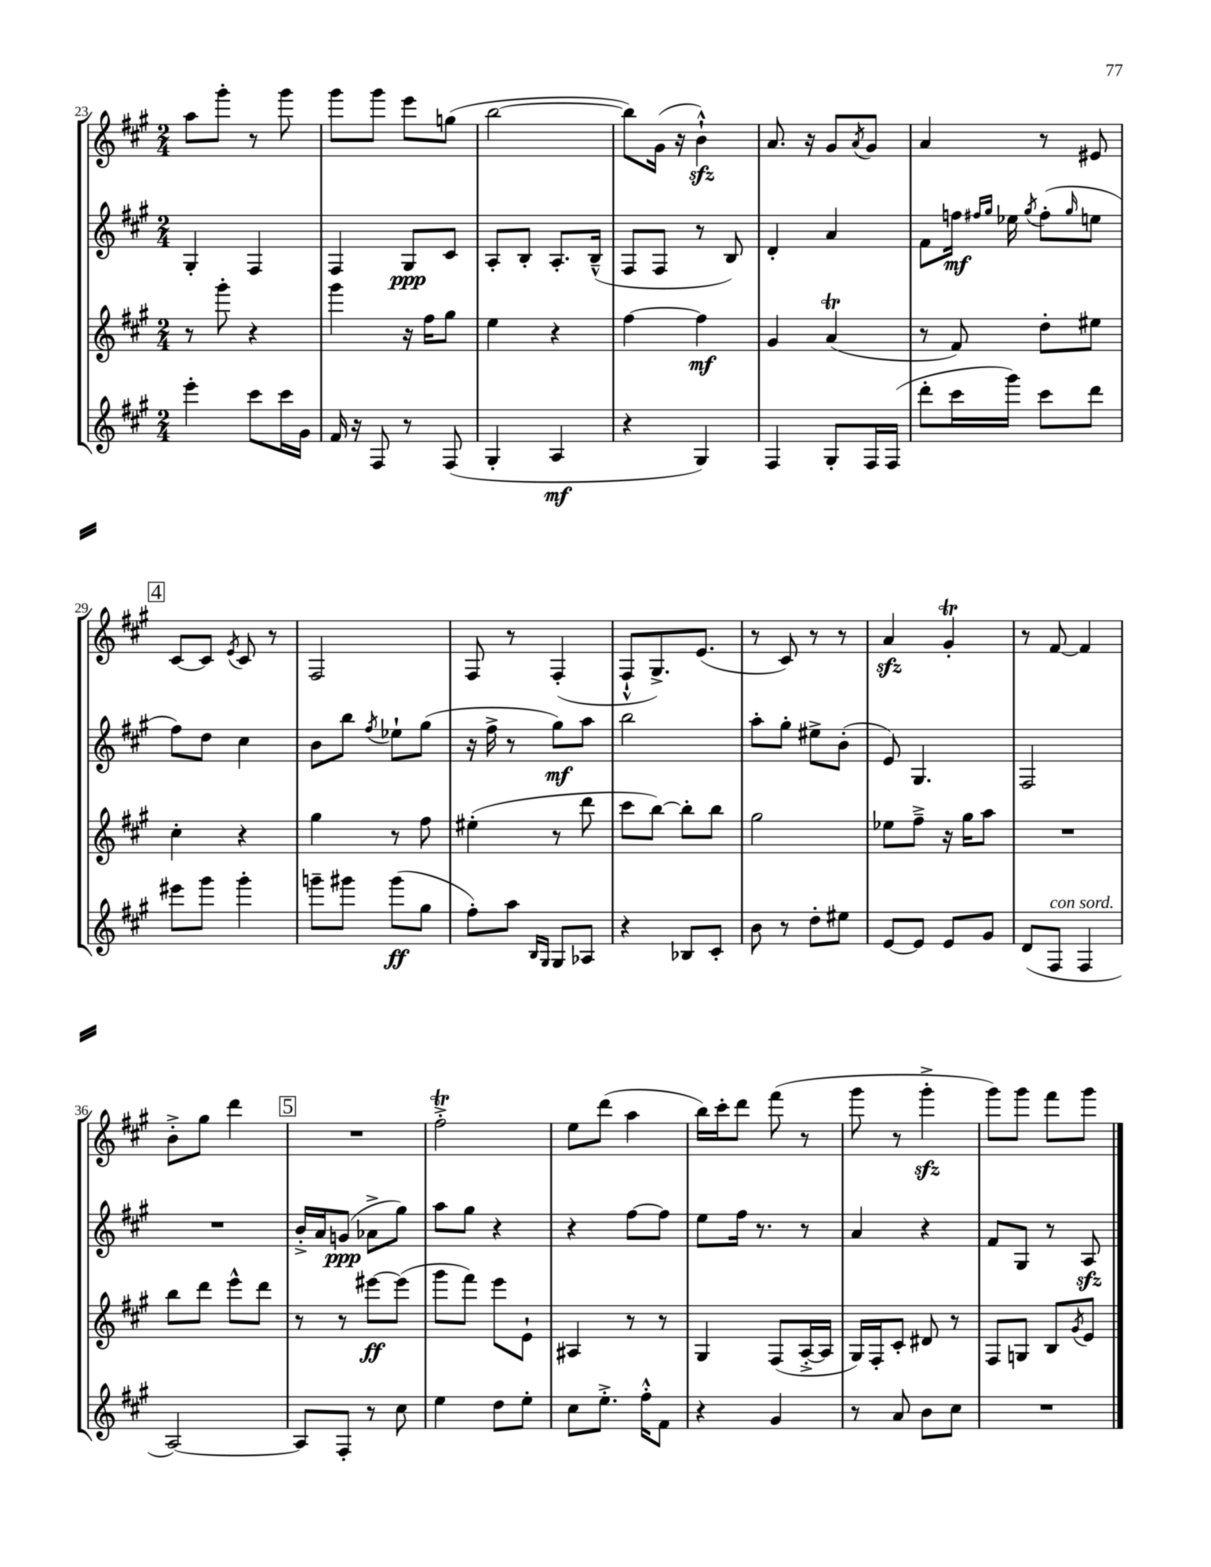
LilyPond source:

<<
\new StaffGroup <<
\new Staff = "s0" {
    \clef treble \key a \major \numericTimeSignature \time 2/4
    a''8 gis'''8-. r8 gis'''8 |
    gis'''8 gis'''8 e'''8 g''8( |
    b''2~ |
    b''8) gis'16( r16 b'4-!-^\sfz) |
    a'8. r16 gis'8 \acciaccatura { a'8 } gis'8 |
    a'4 r8 eis'8 |
    \mark \markup { \box "4" } cis'8~ cis'8 \acciaccatura { e'8 } cis'8 r8 |
    fis2 |
    fis8 r8 fis4-.( |
    fis8-!-^ gis8.->) e'8.( |
    r8 cis'8) r8 r8 |
    a'4\sfz gis'4-.\trill |
    r8 fis'8~ fis'4 |
    b'8-.-> gis''8 d'''4 |
    \mark \markup { \box "5" } R2 |
    fis''2-.->\trill |
    e''8 d'''8( a''4 |
    b''16) cis'''16-. d'''8 fis'''8( r8 |
    gis'''8 r8 gis'''4-.->\sfz |
    gis'''8) gis'''8 fis'''8 gis'''8 \bar "|." |
}
\new Staff = "s1" {
    \clef treble \key a \major \numericTimeSignature \time 2/4
    gis4-. fis4 |
    fis4 gis8\ppp cis'8 |
    a8-. b8-. a8.-. b16---^( |
    fis8 fis8 r8 b8) |
    d'4-. a'4 |
    fis'8 f''16\mf \grace { fis''16 gis''16 } ees''16 \acciaccatura { gis''8 } fis''8-.( \grace { gis''16 } e''8 |
    \mark \markup { \box "4" } fis''8) d''8 cis''4 |
    b'8 b''8 \acciaccatura { fis''8 } ees''8-! gis''8( |
    r16 fis''16-> r8 gis''8\mf) a''8 |
    b''2 |
    a''8-. gis''8-. eis''8-> b'8-.( |
    e'8) gis4. |
    fis2 |
    R2 |
    \mark \markup { \box "5" } b'16-.-> a'16 g'8\ppp( aes'8-> gis''8) |
    a''8 gis''8 r4 |
    r4 fis''8~ fis''8 |
    e''8 fis''16 r8. r8 |
    a'4 r4 |
    fis'8 gis8 r8 a8\sfz \bar "|." |
}
\new Staff = "s2" {
    \clef treble \key a \major \numericTimeSignature \time 2/4
    r8 gis'''8-. r4 |
    gis'''4 r16 fis''16 gis''8 |
    e''4 r4 |
    fis''4~ fis''4\mf |
    gis'4 a'4\trill( |
    r8 fis'8) d''8-. eis''8 |
    \mark \markup { \box "4" } cis''4-. r4 |
    gis''4 r8 fis''8 |
    eis''4-.( r8 d'''8 |
    cis'''8 b''8~) b''8-. b''8 |
    gis''2 |
    ees''8 fis''8---> r16 gis''16 a''8 |
    R2 |
    b''8 d'''8 e'''8-^ d'''8 |
    \mark \markup { \box "5" } r8 r8 eis'''8~\ff eis'''8( |
    gis'''8 fis'''8) e'''8 e'8-! |
    ais4 r8 r8 |
    gis4 fis8( a16~-.-> a16 |
    gis16) fis16-. cis'8-. dis'8 r8 |
    fis8 g8 b8 \acciaccatura { gis'8 } e'8 \bar "|." |
}
\new Staff = "s3" {
    \clef treble \key a \major \numericTimeSignature \time 2/4
    e'''4-. cis'''8 cis'''16 gis'16 |
    fis'16 r16 fis8 r8 fis8( |
    gis4-. a4\mf |
    r4 gis4) |
    fis4 gis8-. fis16 fis16( |
    d'''8-. cis'''16 gis'''16) cis'''8 d'''8 |
    \mark \markup { \box "4" } eis'''8 gis'''8 gis'''4-. |
    g'''8-- gis'''8 gis'''8\ff( gis''8 |
    fis''8-.) a''8 \grace { b16 gis16 } gis8 aes8 |
    r4 bes8 cis'8-. |
    b'8 r8 d''8-. eis''8 |
    e'8~ e'8 e'8 gis'8 |
    d'8( fis8^\markup { \italic "con sord." } fis4 |
    a2~) |
    \mark \markup { \box "5" } a8 fis8-. r8 cis''8 |
    e''4 d''8 e''8-. |
    cis''8 e''8.-.-> fis''16-.-^ fis'8 |
    r4 gis'4 |
    r8 a'8 b'8 cis''8 |
    R2 \bar "|." |
}
>>
>>
\layout { \context { \Score currentBarNumber = #23 } }
